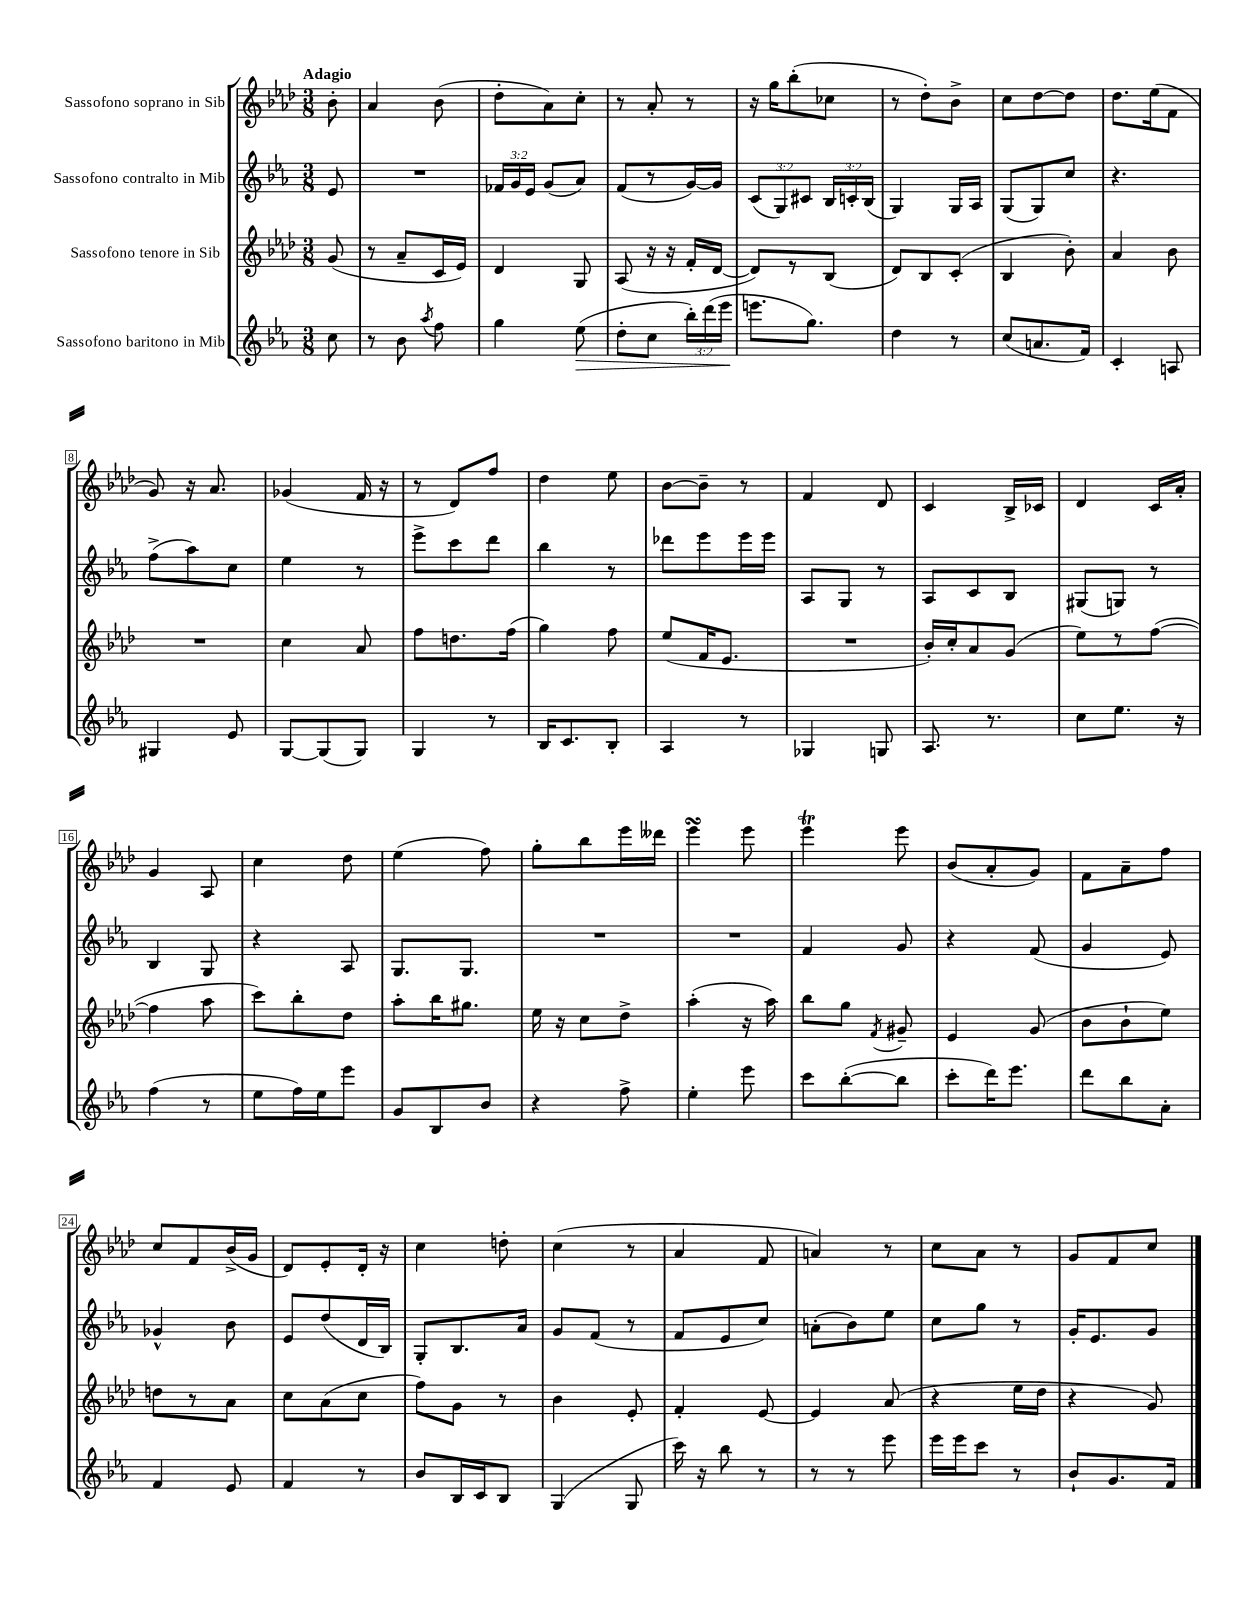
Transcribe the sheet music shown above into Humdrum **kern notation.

**kern	**dynam	**kern	**kern	**kern
*part4	*part4	*part3	*part2	*part1
*staff4	*staff4	*staff3	*staff2	*staff1
*I"Sassofono baritono in Mib	*	*I"Sassofono tenore in Sib	*I"Sassofono contralto in Mib	*I"Sassofono soprano in Sib
*clefG2	*	*clefG2	*clefG2	*clefG2
*k[b-e-a-]	*	*k[b-e-a-d-]	*k[b-e-a-]	*k[b-e-a-d-]
*M3/8	*	*M3/8	*M3/8	*M3/8
=	=	=	=	=
!	!	!	!	!LO:TX:a:B:t=Adagio
8cc\	.	(8g/	8e-/	8b-'\
=1	=1	=1	=1	=1
8r	.	8r	4.r	4a-/
8b-\	.	8a-~/L	.	.
8qaa-/	.	.	.	.
8ff\	.	16c/L	.	(8b-\
.	.	16e-/JJ)	.	.
=2	=2	=2	=2	=2
4gg\	.	4d-/	24f-X/LL	8dd-'\L
.	.	.	24g/	.
.	.	.	24e-/JJ	.
.	.	.	(8g/L	8a-\)
!	!LO:HP:b	!	!	!
(8ee-\	>	8G/	8a-/J)	8cc'\J
=3	=3	=3	=3	=3
8dd'\L	.	(8A-/	(8f/L	8r
8cc\J	.	16r	8r	8a-'/
.	.	16r	.	.
24bb-'\LL)	.	16f'/LL	[16g/L)	8r
(24ddd\	.	.	.	.
.	.	[16d-/JJ	16g/JJ]	.
24eee-\JJ	.	.	.	.
.	]	.	.	.
=4	=4	=4	=4	=4
8.eeen\L	.	8d-/L])	(12c/L	16r
.	.	.	.	16gg\KL
.	.	.	12G/)	.
.	.	8r	.	(8bb-'\
.	.	.	12c#X/J	.
8.gg\J)	.	.	.	.
.	.	(8B-/J	24B-/LL	8cc-X\J
.	.	.	24cn'/	.
.	.	.	(24B-/JJ	.
=5	=5	=5	=5	=5
4dd\	.	8d-/L)	4G/)	8r
.	.	8B-/	.	8dd-'\L)
8r	.	(8c'/J	16G/LL	8b-^\J
.	.	.	16A-/JJ	.
=6	=6	=6	=6	=6
(8cc/L	.	4B-/	(8G/L	8cc\L
8.an/	.	.	8G/)	[8dd-\
.	.	8b-'\)	8cc/J	8dd-\J]
16f/Jk)	.	.	.	.
=7	=7	=7	=7	=7
4c'/	.	4a-/	4.r	8.dd-\L
.	.	.	.	(16ee-\k
8An/	.	8b-\	.	8f\J
!!LO:LB:g=z
=8	=8	=8	=8	=8
4G#X/	.	4.r	(8ff^\L	8g/)
.	.	.	8aa-\)	16r
.	.	.	.	8.a-/
8e-/	.	.	8cc\J	.
=9	=9	=9	=9	=9
[8G/L	.	4cc\	4ee-\	(4g-X/
(8G/]	.	.	.	.
8G/J)	.	8a-/	8r	16f/
.	.	.	.	16r
=10	=10	=10	=10	=10
4G/	.	8ff\L	8eee-^\L	8r
.	.	8.ddn\	8ccc\	8d-/L)
8r	.	.	8ddd\J	8ff/J
.	.	(16ff\Jk	.	.
=11	=11	=11	=11	=11
16B-/KL	.	4gg\)	4bb-\	4dd-\
8.c/	.	.	.	.
8B-'/J	.	8ff\	8r	8ee-\
=12	=12	=12	=12	=12
4A-/	.	(8ee-/L	8ddd-X\L	[8b-\L
.	.	16f/K	8eee-\	8b-~\J]
.	.	8.e-/J	.	.
8r	.	.	16eee-\L	8r
.	.	.	16eee-\JJ	.
=13	=13	=13	=13	=13
4G-X/	.	4.r	8A-/L	4f/
.	.	.	8G/J	.
8Gn/	.	.	8r	8d-/
=14	=14	=14	=14	=14
8.A-/	.	16b-'/LL)	8A-/L	4c/
.	.	16cc'/J	.	.
.	.	8a-/	8c/	.
8.r	.	.	.	.
.	.	(8g/J	8B-/J	16B-^/LL
.	.	.	.	16c-X/JJ
=15	=15	=15	=15	=15
8cc\L	.	8ee-\L)	(8G#X/L	4d-/
8.ee-\J	.	8r	8Gn/J)	.
.	.	([8ff\J	8r	16c/LL
16r	.	.	.	16a-'/JJ
!!LO:LB:g=z
=16	=16	=16	=16	=16
(4ff\	.	4ff\]	4B-/	4g/
8r	.	8aa-\	8G/	8A-/
=17	=17	=17	=17	=17
8ee-\L	.	8ccc\L)	4r	4cc\
16ff\L)	.	8bb-'\	.	.
16ee-\J	.	.	.	.
8eee-\J	.	8dd-\J	8A-/	8dd-\
=18	=18	=18	=18	=18
8g/L	.	8aa-'\L	8.G/L	(4ee-\
8B-/	.	16bb-\K	.	.
.	.	8.gg#X\J	8.G/J	.
8b-/J	.	.	.	8ff\)
=19	=19	=19	=19	=19
4r	.	16ee-\	4.r	8gg'\L
.	.	16r	.	.
.	.	8cc\L	.	8bb-\
8ff^\	.	8dd-^\J	.	16eee-\L
.	.	.	.	16ddd--X\JJ
=20	=20	=20	=20	=20
4ee-'\	.	(4aa-'\	4.r	4eee-sSSS\
8eee-\	.	16r	.	8eee-\
.	.	16aa-\)	.	.
=21	=21	=21	=21	=21
8ccc\L	.	8bb-\L	4f/	4eee-T\
([8bb-'\	.	8gg\J	.	.
.	.	8qf/	.	.
8bb-\J]	.	8g#X~/	8g/	8eee-\
=22	=22	=22	=22	=22
8ccc'\L	.	4e-/	4r	(8b-/L
16ddd\K)	.	.	.	8a-'/
8.eee-\J	.	.	.	.
.	.	(8g/	(8f/	8g/J)
=23	=23	=23	=23	=23
8ddd\L	.	8b-\L	4g/	8f\L
8bb-\	.	8b-`\	.	8a-~\
8a-'\J	.	8ee-\J)	8e-/)	8ff\J
!!LO:LB:g=z
=24	=24	=24	=24	=24
4f/	.	8ddn\L	4g-X^^/	8cc/L
.	.	8r	.	8f/
8e-/	.	8a-\J	8b-\	(16b-^/L
.	.	.	.	16g/JJ
=25	=25	=25	=25	=25
4f/	.	8cc\L	8e-/L	8d-/L)
.	.	(8a-\	(8dd/	8e-'/
8r	.	8cc\J	16d/L	16d-'/Jk
.	.	.	16B-/JJ)	16r
=26	=26	=26	=26	=26
8b-/L	.	8ff\L)	8G'/L	4cc\
16B-/L	.	8g\J	8.B-/	.
16c/J	.	.	.	.
8B-/J	.	8r	.	8ddn'\
.	.	.	16a-/Jk	.
=27	=27	=27	=27	=27
(4G/	.	4b-\	8g/L	(4cc\
.	.	.	(8f/J	.
8G/	.	8e-'/	8r	8r
=28	=28	=28	=28	=28
16ccc\)	.	4f'/	8f/L	4a-/
16r	.	.	.	.
8bb-\	.	.	8e-/	.
8r	.	[8e-/	8cc/J)	8f/
=29	=29	=29	=29	=29
8r	.	4e-/]	(8an'\L	4an/)
8r	.	.	8b-\)	.
8eee-\	.	(8a-/	8ee-\J	8r
=30	=30	=30	=30	=30
16eee-\LL	.	4r	8cc\L	8cc\L
16eee-\J	.	.	.	.
8ccc\J	.	.	8gg\J	8a-\J
8r	.	16ee-\LL	8r	8r
.	.	16dd-\JJ	.	.
=31	=31	=31	=31	=31
8b-`/L	.	4r	16g'/KL	8g/L
.	.	.	8.e-/	.
8.g/	.	.	.	8f/
.	.	8g/)	8g/J	8cc/J
16f/Jk	.	.	.	.
==	==	==	==	==
*-	*-	*-	*-	*-
